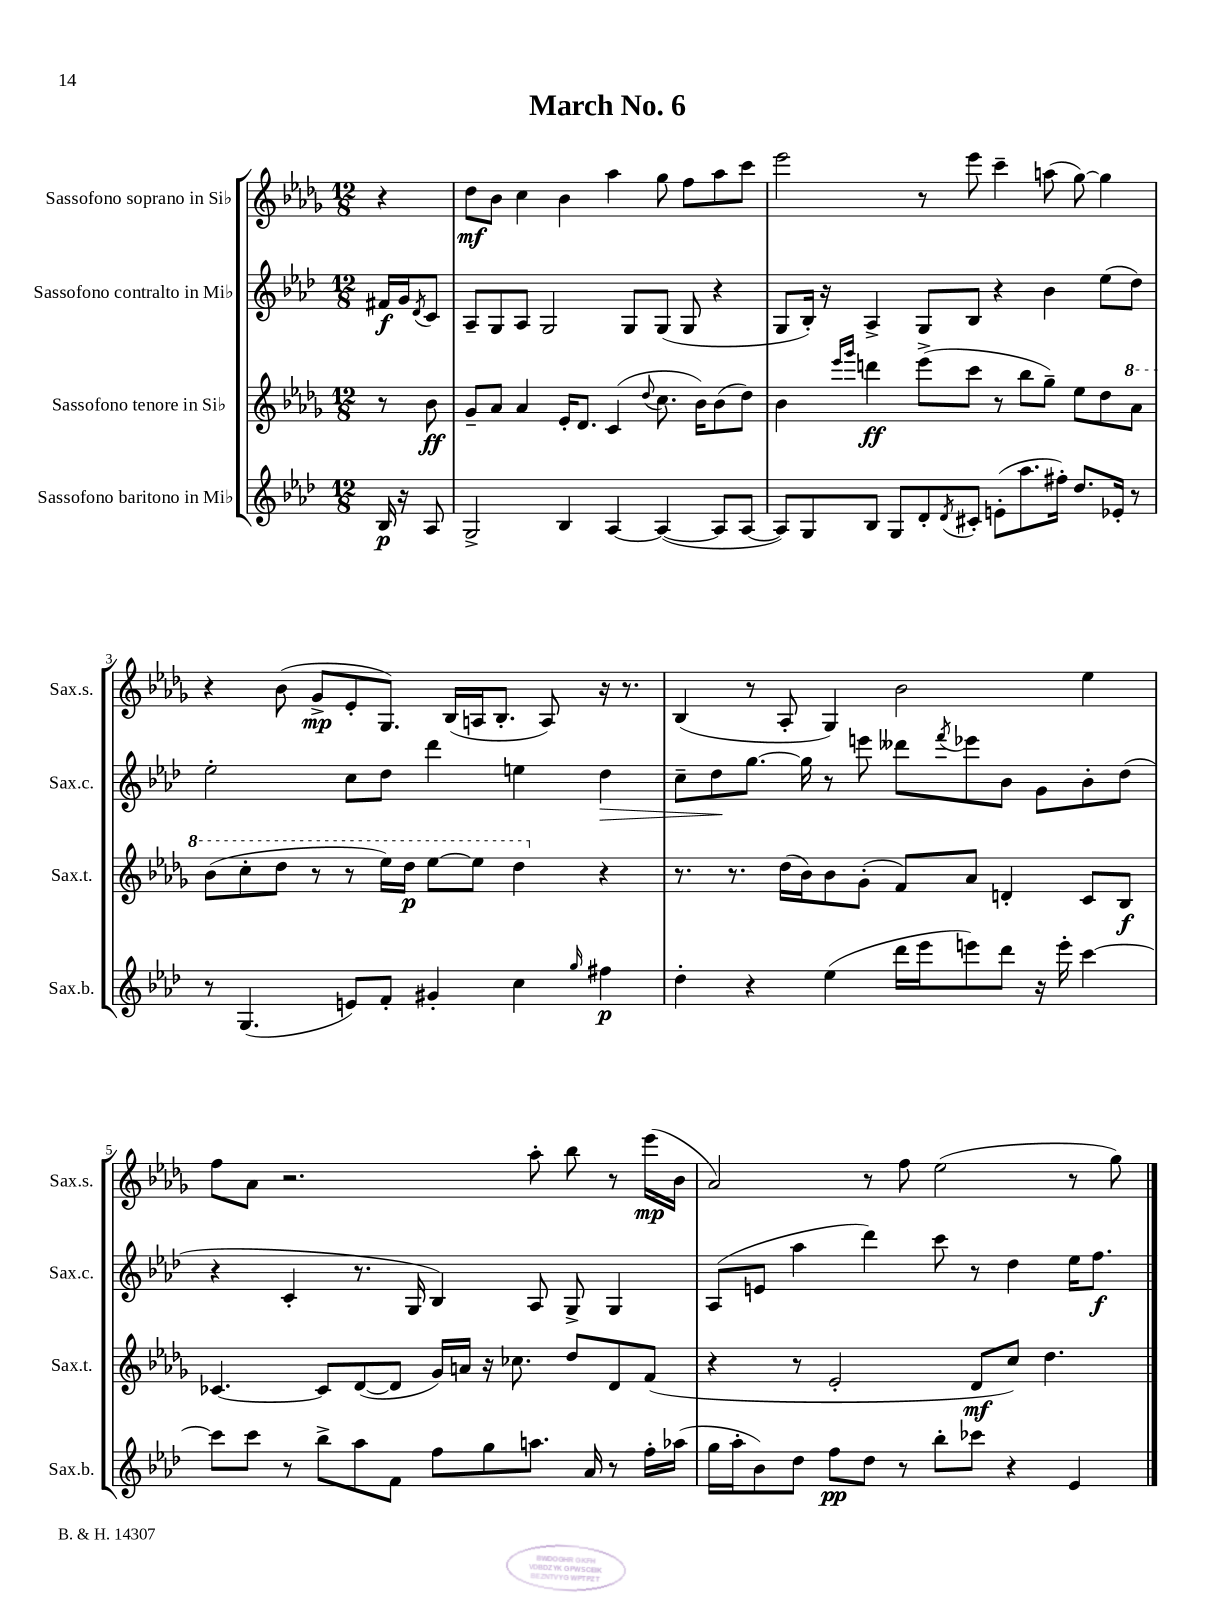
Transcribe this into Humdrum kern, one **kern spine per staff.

**kern	**dynam	**kern	**dynam	**kern	**dynam	**kern	**dynam
*part4	*part4	*part3	*part3	*part2	*part2	*part1	*part1
*staff4	*staff4	*staff3	*staff3	*staff2	*staff2	*staff1	*staff1
*I"Sassofono baritono in Mi♭	*	*I"Sassofono tenore in Si♭	*	*I"Sassofono contralto in Mi♭	*	*I"Sassofono soprano in Si♭	*
*I'Sax.b.	*	*I'Sax.t.	*	*I'Sax.c.	*	*I'Sax.s.	*
*clefG2	*	*clefG2	*	*clefG2	*	*clefG2	*
*k[b-e-a-d-]	*	*k[b-e-a-d-g-]	*	*k[b-e-a-d-]	*	*k[b-e-a-d-g-]	*
*M12/8	*	*M12/8	*	*M12/8	*	*M12/8	*
=	=	=	=	=	=	=	=
16B-/	p	8r	.	16f#X/LL	f	4r	.
16r	.	.	.	16g/J	.	.	.
.	.	.	.	8qd-/	.	.	.
8A-/	.	8b-\	ff	8c/J	.	.	.
=1	=1	=1	=1	=1	=1	=1	=1
2G^/	.	8g-~/L	.	8A-~/L	.	8dd-\L	mf
.	.	8a-/J	.	8G/	.	8b-\J	.
.	.	4a-/	.	8A-/J	.	4cc\	.
.	.	.	.	2G/	.	.	.
4B-/	.	16e-'/KL	.	.	.	4b-\	.
.	.	8.d-/J	.	.	.	.	.
[4A-/	.	(4c/	.	.	.	4aa-\	.
.	.	.	.	8G/L	.	.	.
.	.	8qqdd-/	.	.	.	.	.
(4A-/_	.	8.cc\	.	(8G/J	.	8gg-\	.
.	.	.	.	8G/	.	8ff\L	.
.	.	16b-\KL)	.	.	.	.	.
8A-/L]	.	(8b-\	.	4r	.	8aa-\	.
[8A-/J	.	8dd-\J)	.	.	.	8ccc\J	.
=2	=2	=2	=2	=2	=2	=2	=2
8A-/L])	.	4b-\	.	8G/L	.	2eee-\	.
8G/	.	.	.	16B-'/Jk)	.	.	.
.	.	.	.	16r	.	.	.
.	.	16qqeee-/LL	.	.	.	.	.
.	.	16qqggg-/JJ	.	.	.	.	.
8B-/J	.	4dddn\	ff	4A-^/	.	.	.
8G/L	.	.	.	.	.	.	.
8d-'/	.	(8eee-^\L	.	8G/L	.	8r	.
8qd-/	.	.	.	.	.	.	.
8c#X'/J	.	8ccc\J	.	8B-/J	.	8eee-\	.
(8en'\L	.	8r	.	4r	.	4ccc~\	.
8.aa-\	.	8bb-\L	.	.	.	.	.
.	.	8gg-~\J)	.	4b-\	.	(8aan\	.
16ff#X'\Jk)	.	.	.	.	.	.	.
8.dd-/L	.	8ee-\L	.	.	.	[8gg-\)	.
.	.	8dd-\	.	(8ee-\L	.	4gg-\]	.
16e-X'/Jk	.	.	.	.	.	.	.
*	*	*8va	*	*	*	*	*
8r	.	8aa-\J	.	8dd-\J)	.	.	.
!!LO:LB:g=z
=3	=3	=3	=3	=3	=3	=3	=3
8r	.	(8bb-\L	.	2ee-'\	.	4r	.
(4.G/	.	8ccc'\	.	.	.	.	.
.	.	8ddd-\J	.	.	.	(8b-\	.
.	.	8r	.	.	.	8g-^/L	mp
8en/L)	.	8r	.	8cc\L	.	8e-'/	.
8f'/J	.	16eee-\LL)	.	8dd-\J	.	8.G-/J)	.
.	.	16ddd-\JJ	p	.	.	.	.
4g#X'/	.	[8eee-\L	.	4ddd-\	.	.	.
.	.	.	.	.	.	(16B-/LL	.
.	.	8eee-\J]	.	.	.	16An/J	.
.	.	.	.	.	.	8.B-'/J	.
4cc\	.	4ddd-\	.	4een\	.	.	.
.	.	.	.	.	.	8A/)	.
16qqgg/	.	.	.	.	.	.	.
*	*	*X8va	*	*	*	*	*
!	!	!	!	!	!LO:HP:b	!	!
4ff#X\	p	4r	.	4dd-\	>	16r	.
.	.	.	.	.	.	8.r	.
=4	=4	=4	=4	=4	=4	=4	=4
4dd-'\	.	8.r	.	8cc~\L	.	(4B-/	.
.	.	.	.	8dd-\	.	.	.
.	.	8.r	.	.	.	.	.
4r	.	.	.	[8.gg\J	]	8r	.
.	.	(16dd-\LL	.	.	.	8A-'/	.
.	.	16b-\J)	.	16gg\]	.	.	.
(4ee-\	.	8b-\	.	8r	.	4G-/)	.
.	.	(8g-'\J	.	8eeen\	.	.	.
16ddd-\LL	.	8f/L)	.	8ddd--X\L	.	2b-\	.
16eee-\J	.	.	.	.	.	.	.
.	.	.	.	8qfff/	.	.	.
8eeen\)	.	8a-/J	.	8eee-X\	.	.	.
8ddd-\J	.	4dn'/	.	8b-\J	.	.	.
16r	.	.	.	8g\L	.	.	.
16eee'\	.	.	.	.	.	.	.
[4ccc\	.	8c/L	.	8b-'\	.	4ee-\	.
.	.	8B-/J	f	(8dd-\J	.	.	.
!!LO:LB:g=z
=5	=5	=5	=5	=5	=5	=5	=5
8ccc\L]	.	[4.c-X/	.	4r	.	8ff\L	.
8ccc\J	.	.	.	.	.	8a-\J	.
8r	.	.	.	4c'/	.	2.r	.
8bb-^\L	.	8c-/L]	.	.	.	.	.
8aa-\	.	([8d-/	.	8.r	.	.	.
8f\J	.	8d-/J]	.	.	.	.	.
.	.	.	.	16G/	.	.	.
8ff\L	.	16g-/LL)	.	4B-/)	.	.	.
.	.	16an/JJ	.	.	.	.	.
8gg\	.	16r	.	.	.	.	.
.	.	8.cc-X\	.	.	.	.	.
8.aan\J	.	.	.	8A-/	.	8aa-'\	.
.	.	8dd-/L	.	8G^/	.	8bb-\	.
16a-/	.	.	.	.	.	.	.
8r	.	8d-/	.	4G/	.	8r	.
16ff'\LL	.	(8f/J	.	.	.	(16eee-\LL	mp
(16aa-X\JJ	.	.	.	.	.	16b-\JJ	.
=6	=6	=6	=6	=6	=6	=6	=6
16gg\LL	.	4r	.	(8A-/L	.	2a-/)	.
16aa-'\J	.	.	.	.	.	.	.
8b-\)	.	.	.	8en/J	.	.	.
8dd-\J	.	8r	.	4aa-\	.	.	.
8ff\L	pp	2e-'/	.	.	.	.	.
8dd-\J	.	.	.	4ddd-\)	.	8r	.
8r	.	.	.	.	.	8ff\	.
8bb-'\L	.	.	.	8ccc\	.	(2ee-\	.
8ccc-X\J	.	8d-/L	mf	8r	.	.	.
4r	.	8cc/J)	.	4dd-\	.	.	.
.	.	4.dd-\	.	.	.	.	.
4e-/	.	.	.	16ee-\KL	.	8r	.
.	.	.	.	8.ff\J	f	.	.
.	.	.	.	.	.	8gg-\)	.
==	==	==	==	==	==	==	==
*-	*-	*-	*-	*-	*-	*-	*-
